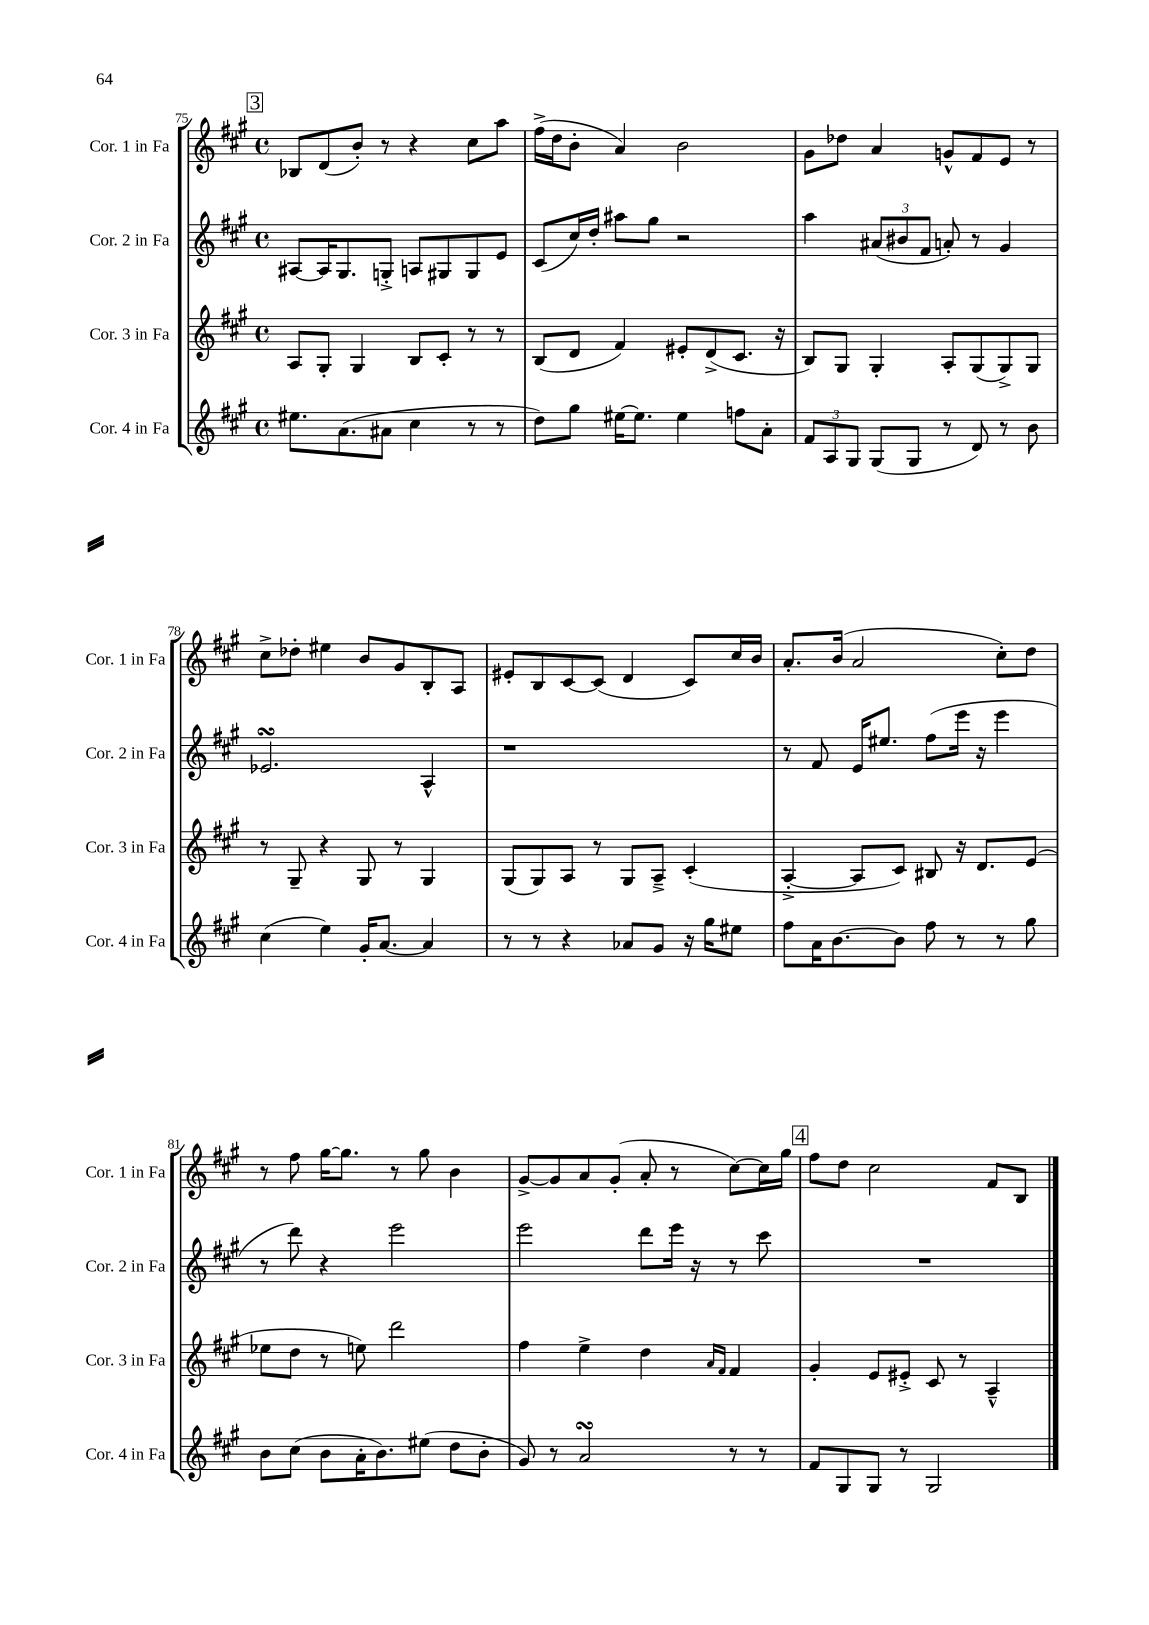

**kern	**kern	**kern	**kern
*part4	*part3	*part2	*part1
*staff4	*staff3	*staff2	*staff1
*I"Cor. 4 in Fa	*I"Cor. 3 in Fa	*I"Cor. 2 in Fa	*I"Cor. 1 in Fa
*I'Cor. 4 in Fa	*I'Cor. 3 in Fa	*I'Cor. 2 in Fa	*I'Cor. 1 in Fa
*clefG2	*clefG2	*clefG2	*clefG2
*k[f#c#g#]	*k[f#c#g#]	*k[f#c#g#]	*k[f#c#g#]
*M4/4	*M4/4	*M4/4	*M4/4
*met(c)	*met(c)	*met(c)	*met(c)
!!LO:REH:place=s1:t=3
=75	=75	=75	=75
8.ee#X\L	8A/L	[8A#X/L	8B-X/L
.	8G#'/J	16A#/K]	(8d/
(8.a\	.	8.G#/	.
.	4G#/	.	8b'/J)
8a#X\J	.	8Gn'^/J	8r
4cc#\	8B/L	8An/L	4r
.	8c#'/J	8G#X/	.
8r	8r	8G#/	8cc#\L
8r	8r	8e/J	8aa\J
=76	=76	=76	=76
8dd\L)	(8B/L	(8c#/L	(16ff#^\LL
.	.	.	16dd\J
8gg#\J	8d/J	16cc#/L)	8b'\J
.	.	16dd'/JJ	.
[16ee#X\KL	4f#/)	8aa#X\L	4a/)
8.ee#\J]	.	.	.
.	.	8gg#\J	.
4ee#\	8e#X'/L	2r	2b\
.	(8d^/	.	.
8ffn\L	8.c#/J	.	.
8a'\J	.	.	.
.	16r	.	.
=77	=77	=77	=77
12f#/L	8B/L)	4aa\	8g#\L
12A/	.	.	.
.	8G#/J	.	8dd-X\J
12G#/J	.	.	.
(8G#/L	4G#'/	(12a#X/L	4a/
.	.	12b#X/	.
8G#/J	.	.	.
.	.	12f#/J	.
8r	8A'/L	8an'/)	8gn^^/L
8d/)	(8G#/	8r	8f#/
8r	8G#^/)	4g#/	8e/J
8b\	8G#/J	.	8r
!!LO:LB:g=z
=78	=78	=78	=78
(4cc#\	8r	2.e-XsSSs/	8cc#^\L
.	8G#~/	.	8dd-X'\J
4ee\)	4r	.	4ee#X\
16g#'/KL	8G#/	.	8b/L
[8.a/J	.	.	.
.	8r	.	8g#/
4a/]	4G#/	4A^^/	8B'/
.	.	.	8A/J
=79	=79	=79	=79
8r	(8G#/L	1r	8e#X'/L
8r	8G#/)	.	8B/
4r	8A/J	.	[8c#/
.	8r	.	(8c#/J]
8a-X/L	8G#/L	.	4d/
8g#/J	8A~^/J	.	.
16r	(4c#'/	.	8c#/L)
16gg#\KL	.	.	.
8ee#X\J	.	.	16cc#/L
.	.	.	16b/JJ
=80	=80	=80	=80
8ff#\L	[4A'^/	8r	8.a'/L
16a\K	.	8f#/	.
[8.b\	.	.	(16b/Jk
.	8A/L]	16e/KL	2a/
.	.	8.ee#X/J	.
8b\J]	8c#/J)	.	.
8ff#\	8B#X/	(8ff#\L	.
8r	16r	16eee\Jk	.
.	8.d/L	16r	.
8r	.	4eee\	8cc#'\L)
8gg#\	(8e/J	.	8dd\J
!!LO:LB:g=z
=81	=81	=81	=81
8b\L	8ee-X\L	8r	8r
(8cc#\J	8dd\J	8ddd\)	8ff#\
8b\L	8r	4r	[16gg#\KL
.	.	.	8.gg#\J]
16a'\K	8een\)	.	.
8.b\)	.	.	.
.	2ddd\	2eee\	8r
(8ee#X\J	.	.	8gg#\
8dd\L	.	.	4b\
8b'\J	.	.	.
=82	=82	=82	=82
8g#/)	4ff#\	2eee\	[8g#^/L
8r	.	.	8g#/]
2asSSs/	4ee^\	.	8a/
.	.	.	(8g#'/J
.	4dd\	8ddd\L	8a'/
.	.	16eee\Jk	8r
.	.	16r	.
.	16qqa/LL	.	.
.	16qqf#/JJ	.	.
8r	4f#/	8r	[8cc#\L)
8r	.	8ccc#\	16cc#\L]
.	.	.	16gg#\JJ
!!LO:REH:place=s1:t=4
=83	=83	=83	=83
8f#/L	4g#'/	1r	8ff#\L
8G#/	.	.	8dd\J
8G#/J	8e/L	.	2cc#\
8r	8e#X'^/J	.	.
2G#/	8c#/	.	.
.	8r	.	.
.	4A~^^/	.	8f#/L
.	.	.	8B/J
==	==	==	==
*-	*-	*-	*-
